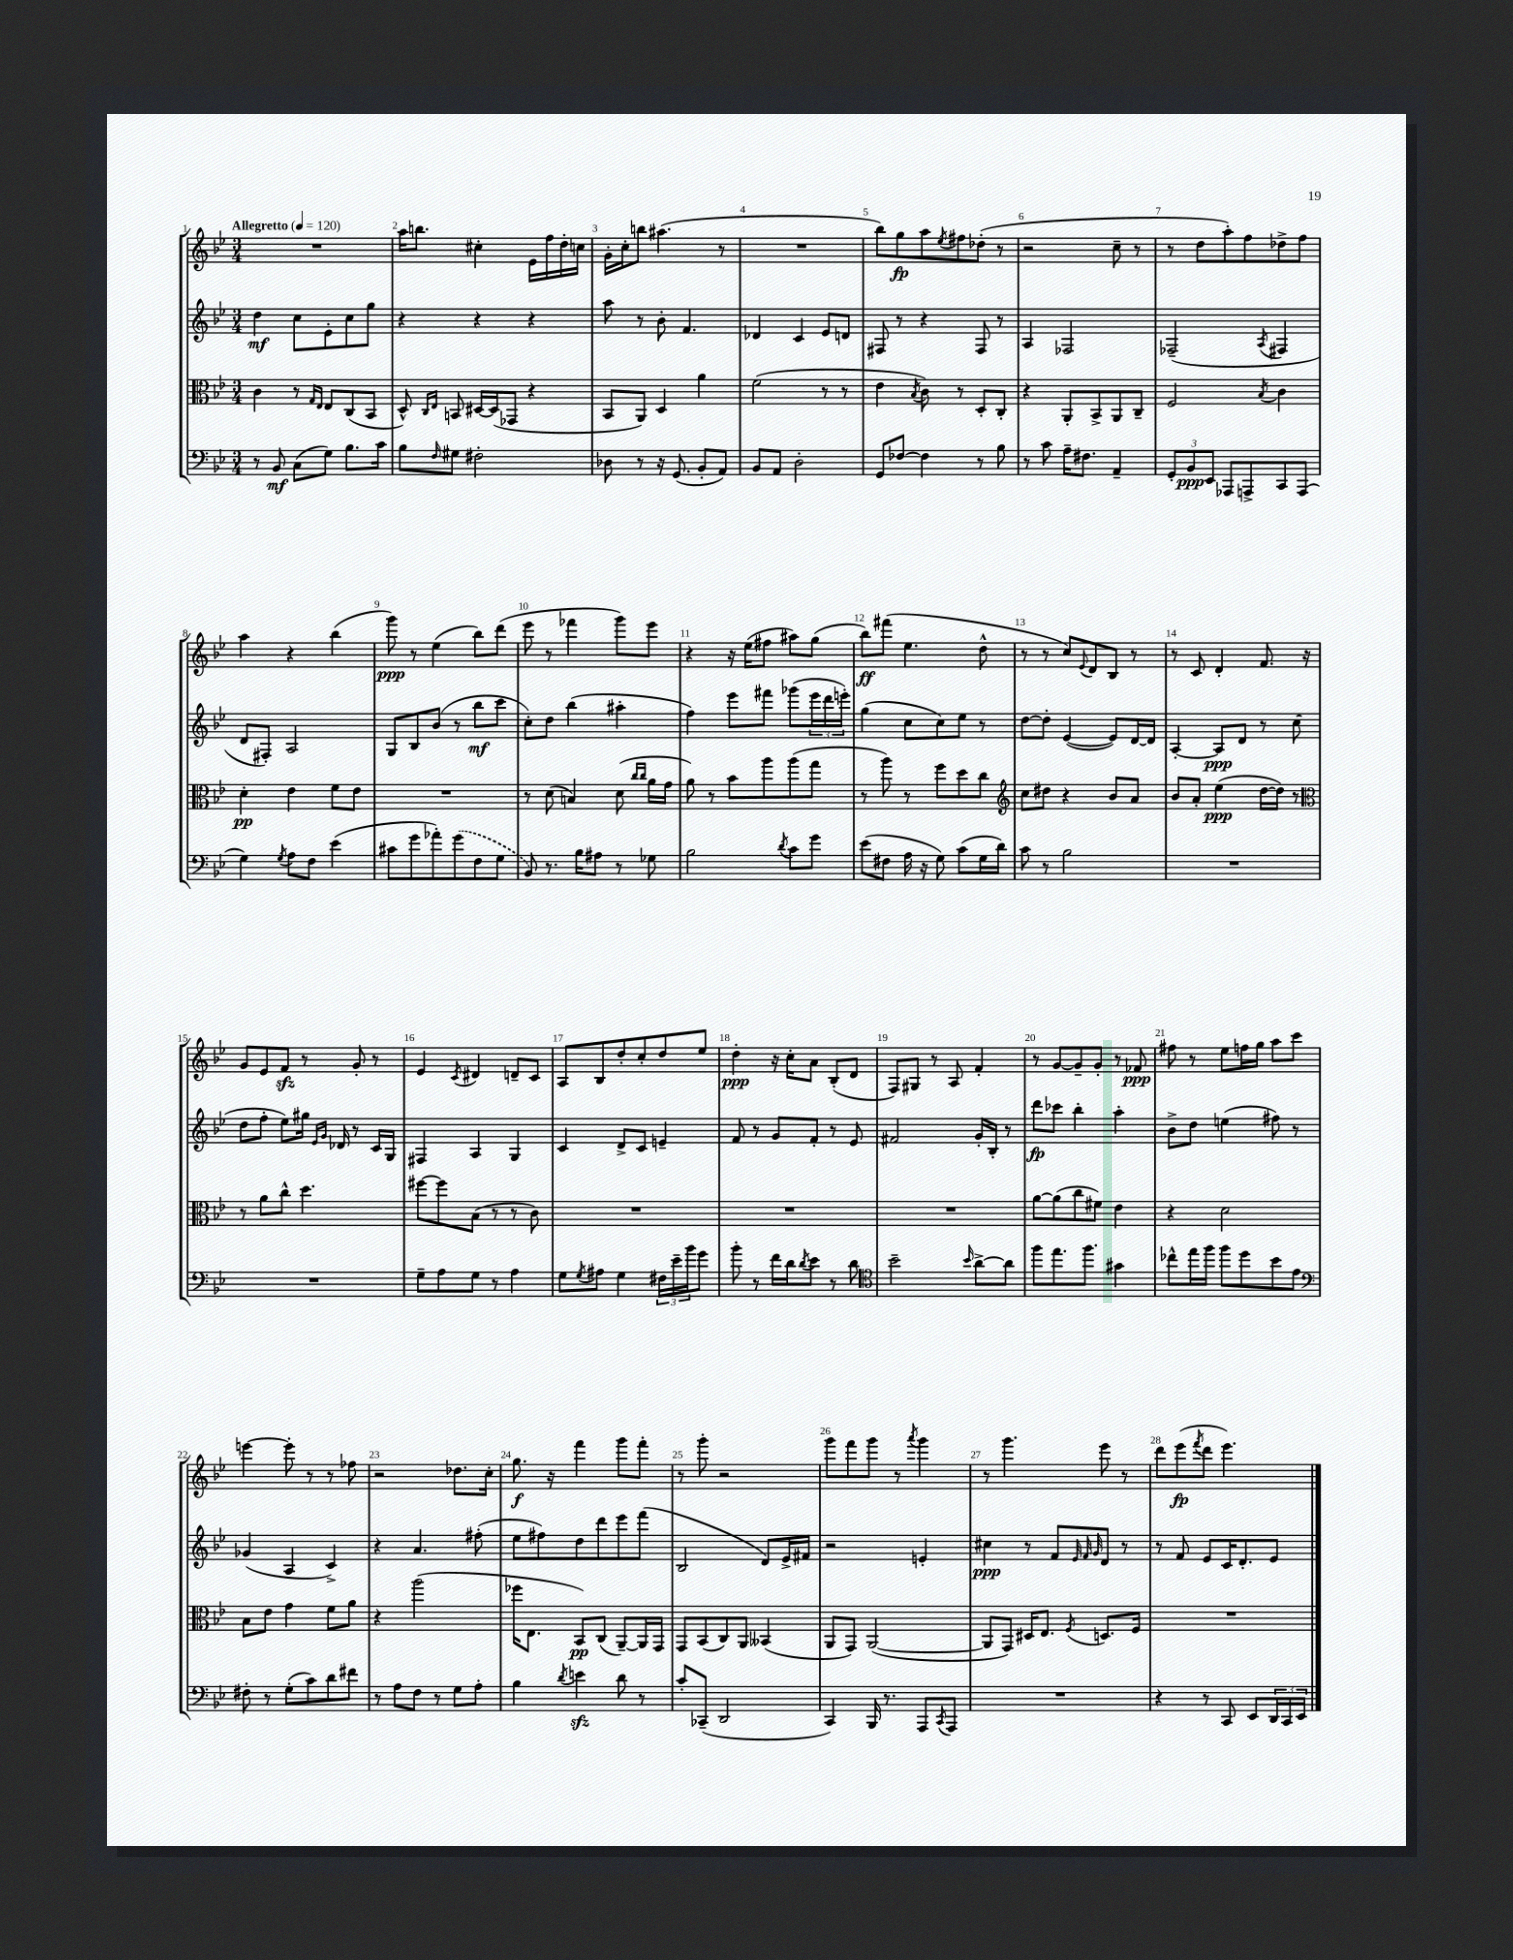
<<
\new StaffGroup <<
\new Staff = "s0" {
    \clef treble \key bes \major \numericTimeSignature \time 3/4 \tempo "Allegretto" 4 = 120
    R2. |
    a''16 b''8. cis''4-. ees'16 f''16 d''16-. c''16 |
    g'16-. c''16-. b''8 ais''4.( r8 |
    R2. |
    bes''8) g''8\fp a''8 \acciaccatura { ees''8 } fis''8 des''8-.( r8 |
    r2 c''8-- r8 |
    r8 d''8 a''8-.) f''8 des''8-> f''8 |
    a''4 r4 bes''4( |
    g'''8\ppp) r8 ees''4( bes''8) d'''8( |
    ees'''8 r8 fes'''4 g'''8) ees'''8 |
    r4 r16 ees''16( fis''8 ais''8) g''8( |
    bes''8\ff) fis'''8( ees''4. d''8-^ |
    r8 r8 c''8) \appoggiatura { ees'8 } d'8 bes8 r8 |
    r8 c'8 d'4-. f'8. r16 |
    g'8 ees'8 f'8\sfz r8 g'8-. r8 |
    ees'4 \acciaccatura { c'8 } dis'4 d'8-- c'8 |
    a8 bes8 d''8-. c''8-. d''8 ees''8 |
    d''4-.\ppp r16 c''16-. a'8 bes8-.( d'8 |
    f8) gis8 r8 a8 f'4-. |
    r8 g'8~ g'8-- g'8-. r8 fes'8\ppp |
    fis''8 r8 ees''8 f''16 g''16 a''8 c'''8 |
    e'''4~ e'''8-. r8 r8 fes''8 |
    r2 des''8. c''16-. |
    g''8.\f r16 f'''4 g'''8 f'''8-. |
    r8 g'''8-. r2 |
    g'''8 f'''8 g'''8 r8 \acciaccatura { a'''8 } g'''4 |
    r8 g'''4. ees'''8 r8 |
    d'''8 ees'''8\fp( \acciaccatura { f'''8 } d'''8 ees'''4.) \bar "|." |
}
\new Staff = "s1" {
    \clef treble \key bes \major \numericTimeSignature \time 3/4
    d''4\mf c''8 ees'8-. c''8 g''8 |
    r4 r4 r4 |
    a''8 r8 bes'8-. f'4. |
    des'4 c'4 ees'8 d'8 |
    fis8 r8 r4 fis8 r8 |
    a4 fes2 |
    fes2--( \acciaccatura { a8 } fis4 |
    d'8 fis8-.) a2 |
    g8 bes8 bes'8( r8 bes''8\mf c'''8 |
    c''8-.) d''8 bes''4( ais''4-. |
    f''4) ees'''8 fis'''8 ges'''8( \tuplet 3/2 { ees'''16 d'''16 e'''16-.) } |
    g''4( c''8 c''8) ees''8 r8 |
    d''8~ d''8-. ees'4~( ees'8) d'16~ d'16 |
    a4~-. a8\ppp d'8 r8 c''8( |
    d''8 f''8-. ees''8) gis''16 \grace { ees'16 g'16 } des'16 r8 c'16 g16 |
    fis4 a4 g4 |
    c'4 d'8-> c'8 e'4-- |
    f'8 r8 g'8 f'8-. r8 ees'8 |
    fis'2 g'16-. bes16-. r8 |
    d'''8\fp ces'''8 bes''4-. a''4-. |
    bes'8-> d''8 e''4( fis''8) r8 |
    ges'4( a4 c'4->) |
    r4 a'4. fis''8-.( |
    ees''8 fis''8) d''8 d'''8 ees'''8 f'''8( |
    bes2 d'8) ees'16-> fis'16 |
    r2 e'4-. |
    cis''4\ppp r8 f'8 \grace { ees'32 f'32 g'32 } d'8 r8 |
    r8 f'8 ees'8 c'16 d'8.-. ees'8 \bar "|." |
}
\new Staff = "s2" {
    \clef alto \key bes \major \numericTimeSignature \time 3/4
    c'4 r8 \grace { g16 ees16 } ees8 c8( bes,8 |
    d8-^) \grace { c16 ees16 } b,8 dis16~ dis16( ges,8 r4 |
    bes,8 a,8) d4 a'4 |
    f'2( r8 r8 |
    ees'4 \acciaccatura { bes8 } c'8) r8 d8-. c8-. |
    r4 a,8-. bes,8-> a,8 c8-- |
    f2 \acciaccatura { bes8 } c'4 |
    d'4-.\pp ees'4 f'8 ees'8 |
    R2. |
    r8 d'8( b4) d'8( \grace { c''16 c''16 } a'16 g'16 |
    a'8) r8 bes'8 a''8 a''8( g''8 |
    r8 a''8) r8 f''8 d''8 c''8 |
    \clef treble c''8 dis''8 r4 bes'8 a'8 |
    bes'8 a'8-. ees''4\ppp( d''16~ d''16) r8 |
    \clef alto r8 a'8 c''8-^ d''4. |
    fis''8~ fis''8 bes8( r8 r8 c'8) |
    R2. |
    R2. |
    R2. |
    a'8~ a'8( c''8 fis'8) ees'4 |
    r4 d'2 |
    bes8 ees'8 g'4 f'8 a'8 |
    r4 a''2( |
    fes''16 ees8. bes,8\pp) c8( a,8~--) a,16 g,16 |
    g,8 bes,8( c8) a,8 beses,4( |
    a,8 g,8) a,2~( |
    a,8 g,8) dis16 ees8. \acciaccatura { f8 } d8. f16 |
    R2. \bar "|." |
}
\new Staff = "s3" {
    \clef bass \key bes \major \numericTimeSignature \time 3/4
    r8 bes,8\mf c8( g8) bes8. c'16 |
    bes8 \grace { f16 } gis8 fis2-. |
    des8 r8 r16 g,8.( bes,8-. a,8) |
    bes,8 a,8 d2-. |
    g,8 fes8~ fes4 r8 bes8 |
    r8 c'8 a16-- fis8. a,4-- |
    \tuplet 3/2 { g,8-. bes,8\ppp ees,8 } aes,,8 a,,8-> c,8 a,,8( |
    g4) \acciaccatura { g8 } a8 f8 ees'4( |
    cis'8 g'8 aes'8-.) \once \slurDashed g'8( f8 g8 |
    bes,8) r8. bes16 ais8 r8 ges8 |
    bes2 \acciaccatura { d'8 } c'8 g'8 |
    ees'8( fis8 a16 r16 g8) c'8( g16 d'16) |
    c'8 r8 bes2 |
    R2. |
    R2. |
    g8-- a8 g8 r8 a4 |
    g8 \acciaccatura { g8 } ais8 g4 \tuplet 3/2 { fis16 ees'16-- bes'16 } g'8 |
    bes'8-. r8 f'16 d'16 \acciaccatura { d'8 } ees'8 r8 d'8 |
    \clef tenor bes'2-- \grace { bes'16 } a'8~-> a'8 |
    f''8 ees''8. f''8. gis'4 |
    ces''8-^ ees''16 f''16 f''8 d''8 bes'8 ees'8 |
    \clef bass fis8-. r8 g8-.( c'8) d'8 fis'8 |
    r8 a8 f8 r8 g8 a8-. |
    bes4 \acciaccatura { d'8 } e'4\sfz d'8 r8 |
    c'8-. ces,8--( d,2 |
    c,4) bes,,16 r8. a,,8 \acciaccatura { c,8 } a,,8 |
    R2. |
    r4 r8 c,8 ees,8 \tuplet 3/2 { d,16 c,16 ees,16 } \bar "|." |
}
>>
>>
\layout { \context { \Score \override BarNumber.break-visibility = ##(#f #t #t) barNumberVisibility = #all-bar-numbers-visible } }
